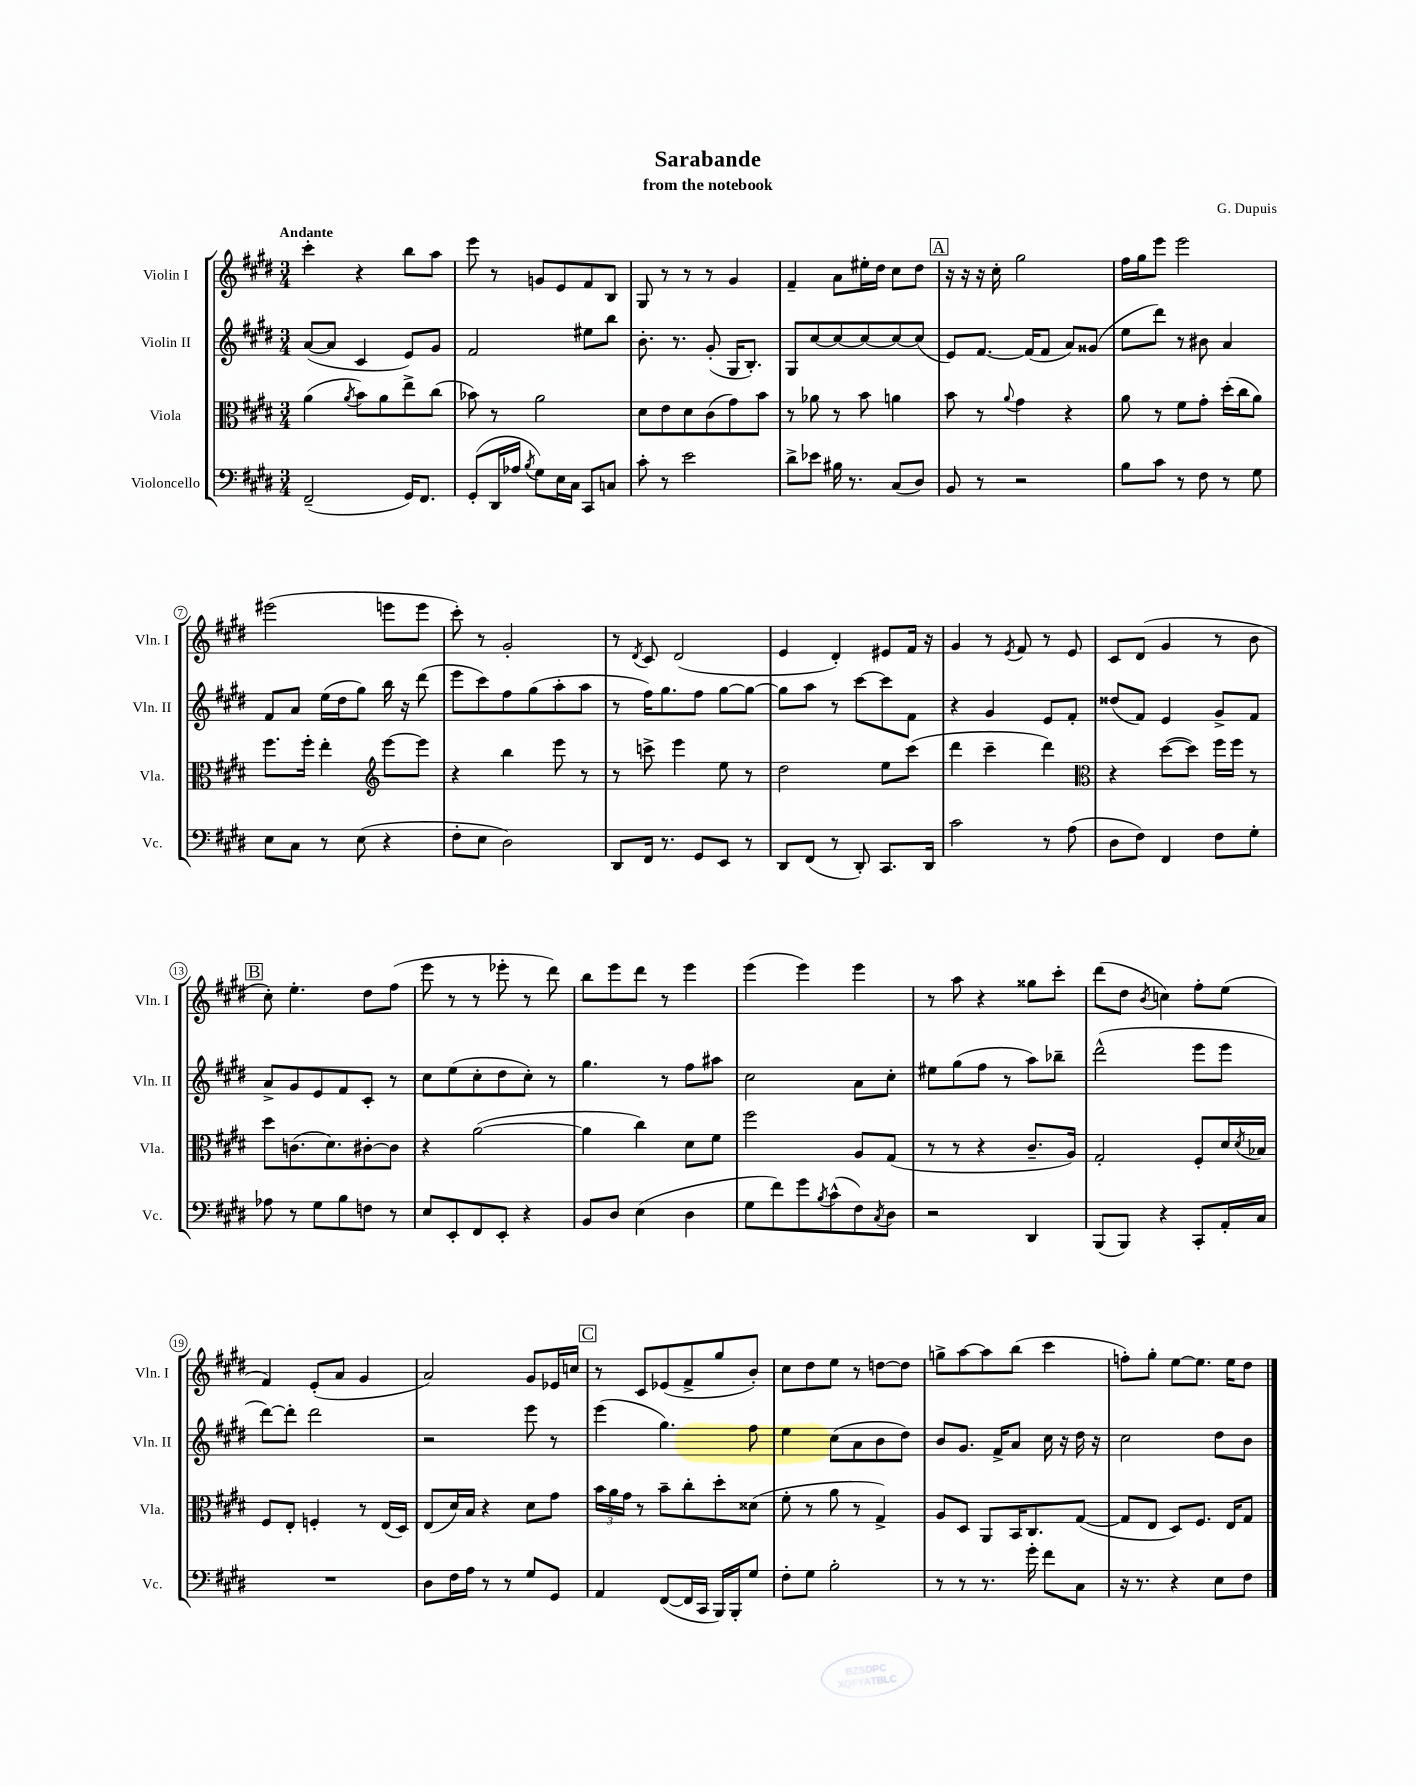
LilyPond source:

\header { title = "Sarabande" composer = "G. Dupuis" subtitle = "from the notebook" }
<<
\new StaffGroup <<
\new Staff = "s0" \with { instrumentName = "Violin I" shortInstrumentName = "Vln. I" } {
    \clef treble \key e \major \numericTimeSignature \time 3/4 \tempo "Andante"
    cis'''4-. r4 b''8 a''8 |
    e'''8 r8 g'8 e'8 fis'8 b8 |
    gis8 r8 r8 r8 gis'4 |
    fis'4-- a'8 eis''16-. dis''16 cis''8 dis''8 |
    \mark \markup { \box "A" } r16 r16 r16 cis''16-. gis''2 |
    fis''16 gis''16 e'''8 e'''2 |
    eis'''2( e'''8 e'''8 |
    cis'''8-.) r8 gis'2-. |
    r8 \acciaccatura { dis'8 } cis'8 dis'2( |
    e'4 dis'4-.) eis'8 fis'16 r16 |
    gis'4 r8 \acciaccatura { e'8 } fis'8 r8 e'8 |
    cis'8 dis'8( gis'4 r8 b'8 |
    \mark \markup { \box "B" } cis''8-.) e''4.-. dis''8 fis''8( |
    e'''8 r8 r8 ees'''8-. r8 dis'''8) |
    b''8 e'''8 dis'''8 r8 e'''4 |
    e'''4( e'''4) e'''4 |
    r8 a''8 r4 gisis''8 cis'''8-. |
    dis'''8( dis''8 \acciaccatura { b'8 } c''4) fis''8-. e''8( |
    fis'4) e'8-.( a'8 gis'4 |
    a'2) gis'8 ees'16 c''16 |
    \mark \markup { \box "C" } r8 cis'8 ees'8( fis'8-> gis''8 b'8-.) |
    cis''8 dis''8 e''8 r8 d''8~ d''8 |
    g''8-> a''8~ a''8 b''8( cis'''4 |
    f''8-.) gis''8-. e''8~ e''8. e''16 dis''8 \bar "|." |
}
\new Staff = "s1" \with { instrumentName = "Violin II" shortInstrumentName = "Vln. II" } {
    \clef treble \key e \major \numericTimeSignature \time 3/4
    a'8~( a'8 cis'4 e'8) gis'8 |
    fis'2 eis''8 b''8 |
    b'8.-. r8. gis'8-.( gis16 b8.-.) |
    gis8 cis''8~ cis''8~ cis''8~ cis''8~ cis''8( |
    \mark \markup { \box "A" } e'8) fis'8.~ fis'16( fis'8 a'8) gisis'8( |
    e''8 dis'''8) r8 bis'8 a'4 |
    fis'8 a'8 e''16( dis''16 gis''8) b''16 r16 dis'''8( |
    e'''8 cis'''8) fis''8 gis''8( a''8-. a''8 |
    r8 fis''16) gis''8. fis''8 gis''8~ gis''8~ |
    gis''8 a''8 r8 cis'''8~ cis'''8 fis'8 |
    r4 gis'4 e'8 fis'8-. |
    disis''8( fis'8) e'4 gis'8-> fis'8 |
    \mark \markup { \box "B" } a'8-> gis'8 e'8 fis'8 cis'8-. r8 |
    cis''8 e''8( cis''8-. dis''8 cis''8-.) r8 |
    gis''4. r8 fis''8 ais''8 |
    cis''2 a'8 cis''8-. |
    eis''8 gis''8( fis''8 r8 a''8) bes''8-- |
    dis'''2-^( e'''8 e'''8 |
    dis'''8~) dis'''8-. dis'''2 |
    r2 e'''8 r8 |
    \mark \markup { \box "C" } e'''4( gis''4.) fis''8 |
    e''4 cis''8( a'8 b'8 dis''8) |
    b'8 gis'8. fis'16-> a'8 cis''16 r16 dis''16 r16 |
    cis''2 dis''8 b'8 \bar "|." |
}
\new Staff = "s2" \with { instrumentName = "Viola" shortInstrumentName = "Vla." } {
    \clef alto \key e \major \numericTimeSignature \time 3/4
    a'4( \acciaccatura { a'8 } b'8) a'8 e''8-> cis''8( |
    bes'8) r8 a'2 |
    dis'8 e'8 dis'8 cis'8( gis'8) b'8 |
    r8 aes'8 r8 b'8 a'4 |
    \mark \markup { \box "A" } b'8 r8 \appoggiatura { a'8 } gis'4 r4 |
    a'8 r8 fis'8 gis'8-. dis''16-.( cis''16 a'8) |
    fis''8. fis''16-. e''4-. \clef treble e'''8~ e'''8 |
    r4 b''4 e'''8 r8 |
    r8 c'''8-> e'''4 e''8 r8 |
    dis''2 e''8 cis'''8( |
    dis'''4 cis'''4-- dis'''4) |
    \clef alto r4 dis''8~( dis''8) fis''16 fis''16 r8 |
    \mark \markup { \box "B" } dis''8 c'8.( dis'8.) cis'8~-. cis'8 |
    r4 a'2~( |
    a'4 cis''4) dis'8 fis'8 |
    fis''2 a8 gis8( |
    r8 r8 r4 cis'8.-- a16) |
    gis2-. fis8-. dis'16 \acciaccatura { dis'8 } bes16 |
    fis8 e8-. f4-. r8 e16( dis16) |
    e8( dis'16) b16 r4 dis'8 gis'8 |
    \mark \markup { \box "C" } \tuplet 3/2 { b'16 a'16 gis'16 } r8 b'8-- cis''8-. dis''8-. disis'8( |
    fis'8-. r8 a'8 r8 gis4->) |
    a8 dis8 a,8 b,16 cis8. gis8~( |
    gis8 e8 dis8) fis8. e16 gis8 \bar "|." |
}
\new Staff = "s3" \with { instrumentName = "Violoncello" shortInstrumentName = "Vc." } {
    \clef bass \key e \major \numericTimeSignature \time 3/4
    fis,2--( gis,16) fis,8. |
    gis,8-.( dis,16 aes16 \acciaccatura { b8 } gis8) e16 cis16 cis,8 c8 |
    cis'8-. r8 e'2 |
    dis'8-> ees'8 bis16 r8. cis8( dis8) |
    \mark \markup { \box "A" } b,8 r8 r2 |
    b8 cis'8 r8 fis8 r8 gis8 |
    e8 cis8 r8 e8( r4 |
    fis8-. e8 dis2) |
    dis,8 fis,16 r8. gis,8 e,8 r8 |
    dis,8 fis,8( r8 dis,8-.) cis,8. dis,16 |
    cis'2 r8 a8( |
    dis8 fis8) fis,4 fis8 gis8-. |
    \mark \markup { \box "B" } aes8 r8 gis8 b8 f8 r8 |
    e8 e,8-. fis,8 e,8-. r4 |
    b,8 dis8 e4( dis4 |
    gis8 fis'8) gis'8 \acciaccatura { b8 } cis'8-^( fis8) \acciaccatura { cis8 } dis8 |
    r2 dis,4 |
    b,,8( b,,8) r4 cis,8-. a,16-. cis16 |
    R2. |
    dis8 fis16 a16 r8 r8 gis8 gis,8 |
    \mark \markup { \box "C" } a,4 fis,8~( fis,16 cis,16 b,,16) b,,16-. gis8 |
    fis8-. gis8 b2-. |
    r8 r8 r8. gis'16-. fis'8 cis8 |
    r16 r8. r4 e8 fis8 \bar "|." |
}
>>
>>
\layout { \context { \Score \override BarNumber.stencil = #(make-stencil-circler 0.1 0.3 ly:text-interface::print) } }
